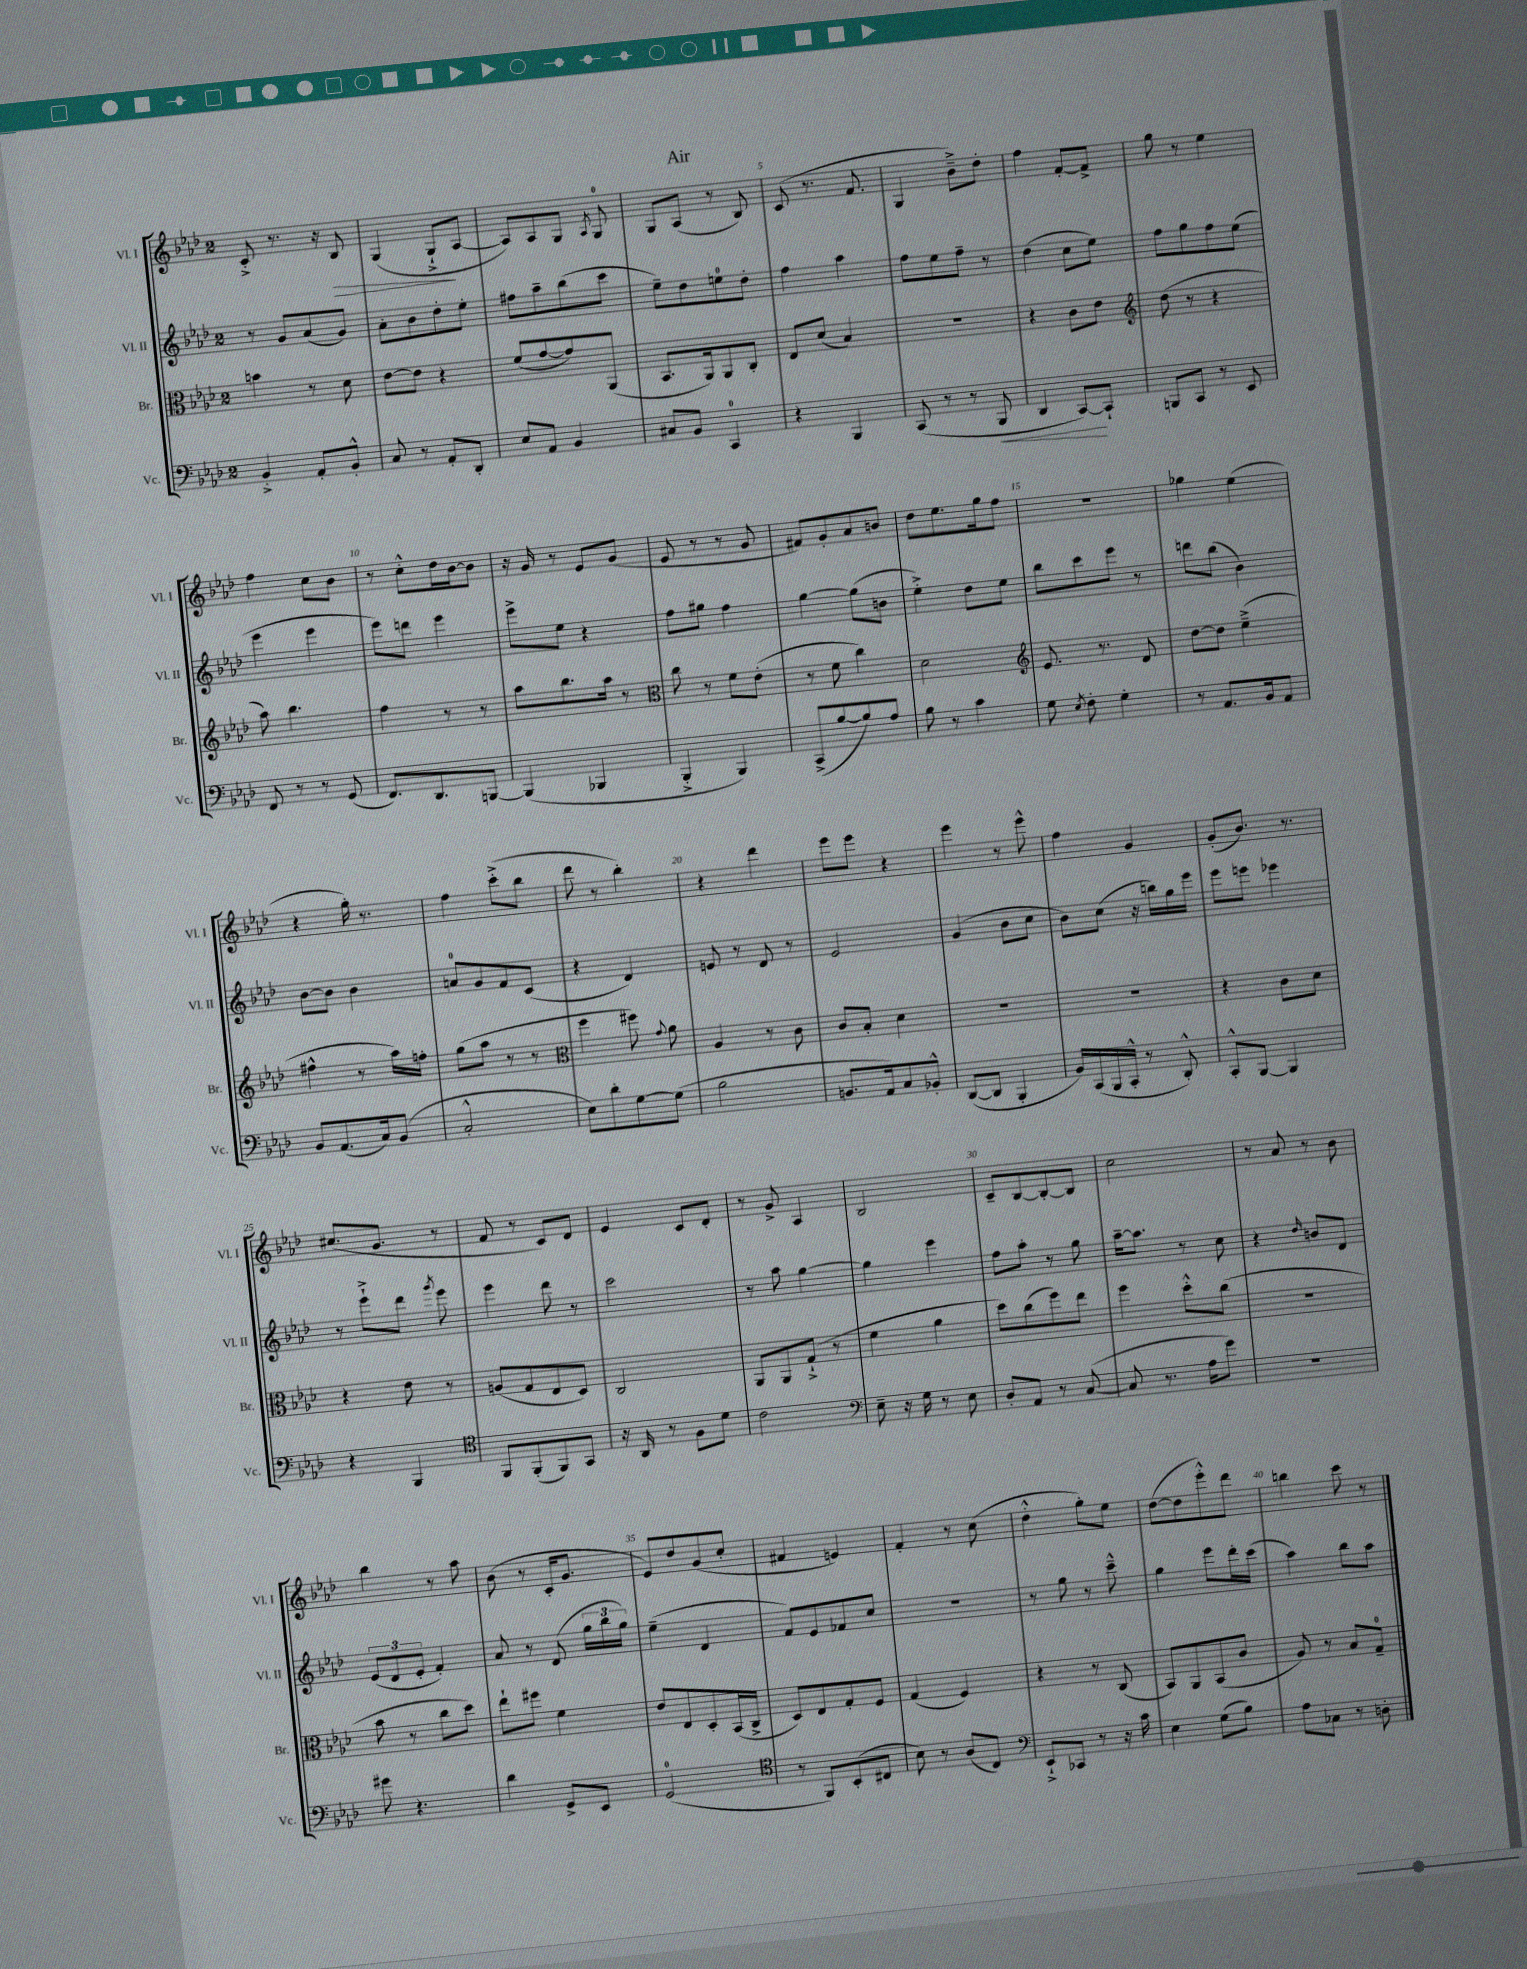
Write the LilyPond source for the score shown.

\header { title = "Air" }
<<
\new StaffGroup <<
\new Staff = "s0" \with { instrumentName = "Vl. I" shortInstrumentName = "Vl. I" } {
    \clef treble \key aes \major \once \override Staff.TimeSignature.style = #'single-digit \time 2/4
    \autoBeamOff c'8-.-> r8. r16 bes8\> |
    g4( g8[-!->\! aes8]~ |
    aes8[) aes8 g8] \acciaccatura { aes8 } g8-0 |
    g8[ aes8]( r8 bes8) |
    c'8( r8. f'8. |
    g4 bes'8[--->) des''8]-. |
    f''4 f'8[~-. f'8]-> |
    g''8 r8 ees''4 |
    f''4 c''8[ bes'8] |
    r8 c''8[-.-^ des''16 bes'16~ bes'8] |
    r16 g'16 r8 ees'8[ g'8]( |
    ees'8 r8 r8 g'8 |
    fis'8[) g'8-. aes'8 b'8] |
    des''8[ ees''8. g''16 f''8] |
    r2 |
    ges''4 ees''4( |
    r4 g''16-.) r8. |
    f''4 c'''8[-.->( bes''8] |
    des'''8 r8 bes''4-.) |
    r4 des'''4 |
    ees'''8[ ees'''8] r4 |
    ees'''4 r8 ees'''8-^ |
    f''4 g'4 |
    g'8[-.( bes'8.]) r8. |
    cis''8.[( g'8.] r8 |
    f'8 r8 c'8[) des'8] |
    ees'4 c'8[ des'8]-. |
    r8 g'8-> aes4 |
    bes2 |
    c'8[-- bes8~ bes8~-. bes8] |
    c''2 |
    r8 aes'8 r8 bes'8 |
    bes''4 r8 aes''8 |
    bes'8( r8 c'16[-. g'8.] |
    ees'8[) des''8 g'8( c''8]-. |
    fis'4 e'4) |
    f'4-. r8 c''8( |
    des''4-.-^ g''8[-.) ees''8] |
    des''8[~( des''8 ees'''8-.-^) des'''8] |
    b''4 c'''8 r8 \bar "|." |
}
\new Staff = "s1" \with { instrumentName = "Vl. II" shortInstrumentName = "Vl. II" } {
    \clef treble \key aes \major \once \override Staff.TimeSignature.style = #'single-digit \time 2/4
    \autoBeamOff r8 g'8[ aes'8( g'8]) |
    aes'8[-. bes'8 des''8-. ees''8]-. |
    fis''8[ aes''8-- bes''8( c'''8] |
    ees''8[--) des''8 e''8-0 des''8]-. |
    f''4 aes''4 |
    f''8[ ees''8 f''8]-- r8 |
    des''4( c''8[ ees''8]) |
    f''8[ g''8 f''8 ees''8]( |
    ees'''4 ees'''4 |
    ees'''8[) d'''8] ees'''4 |
    ees'''8[-> ees''8] r4 |
    f''8[ gis''8] f''4 |
    g''4~ g''8[( b'8] |
    ees''4-.->) des''8[ ees''8] |
    bes''8[ c'''8 ees'''8] r8 |
    d'''8[ bes''8]( bes'4) |
    bes'8[~ bes'8] bes'4 |
    a'8[-0 g'8 f'8 c'8]( |
    r4 des'4) |
    e'8 r8 des'8 r8 |
    ees'2 |
    g'4( bes'8[ c''8] |
    bes'8[) c''8]( r16 b''16[) g''16 ees'''16] |
    ees'''8[ e'''8] ees'''4 |
    r8 ees'''8[-!-> des'''8] \acciaccatura { g'''8 } ees'''8 |
    ees'''4 des'''8 r8 |
    c'''2 |
    r8 aes''8 g''4~ |
    g''4 ees'''4 |
    f''8[ aes''8]-. r8 g''8 |
    aes''16[~-- aes''8.] r8 c''8 |
    r4 \grace { des''16 } b'8[ des'8] |
    \tuplet 3/2 { ees'8[( des'8 ees'8]-. } f'4-.) |
    aes'8 r8 des'8( \tuplet 3/2 { g''16[ bes''16 g''16]) } |
    ees''4--( des'4 |
    f'8[) ees'8 fes'8 c''8] |
    R2 |
    r8 g''8 r8 c'''8---^ |
    g''4 ees'''8[ des'''16-. c'''16]( |
    aes''4) bes''8[ aes''8] \bar "|." |
}
\new Staff = "s2" \with { instrumentName = "Br." shortInstrumentName = "Br." } {
    \clef alto \key aes \major \once \override Staff.TimeSignature.style = #'single-digit \time 2/4
    \autoBeamOff b'4 r8 des'8 |
    ees'8[~ ees'8] r4 |
    f'8[( g'8~ g'8) aes,8]( |
    bes,8.[ aes,16) aes,8 c8]-. |
    ees8[ des'8]( bes4) |
    R2 |
    r4 c'8[ ees'8] |
    \clef treble des''8( r8 r4 |
    aes''8) bes''4. |
    f''4 r8 r8 |
    aes''8[ bes''8. aes''16] r8 |
    \clef alto c''8 r8 f'8[ ees'8]-.( |
    r8 f'8 c''4) |
    des'2 |
    \clef treble ees'8. r8. des'8 |
    des''8[~ des''8] ees''4--->( |
    fis''4-^ r8 aes''16[) f''16]-. |
    g''8[( aes''8] r8 r8 |
    \clef alto f''4 fis''8) \appoggiatura { g'8 } aes'8 |
    aes4 r8 c'8 |
    c'8[ bes8]-. des'4 |
    R2 |
    R2 |
    r4 c'8[ des'8] |
    r4 ees'8 r8 |
    a8[( g8 ees8 des8]) |
    c2 |
    aes,8[ aes,8 g8]-!->( r8 |
    f'4 aes'4 |
    des''8[) c''8( f''8) ees''8] |
    f''4 des''8[-.-^ c''8]( |
    R2 |
    bes'8 r8 c''8[ des''8]) |
    ees''8[-! fis''8] f'4 |
    ees'8[ ees8 des8-. bes,16( c16]-> |
    des8[) ees8 g8-. f8] |
    g4( f4) |
    r4 r8 c8( |
    bes,8[) aes,8 bes,8( c'8] |
    aes8) r8 bes8[ g8]-0-- \bar "|." |
}
\new Staff = "s3" \with { instrumentName = "Vc." shortInstrumentName = "Vc." } {
    \clef bass \key aes \major \once \override Staff.TimeSignature.style = #'single-digit \time 2/4
    \autoBeamOff bes,4-.-> aes,8[-. bes,8]-.-^ |
    c8 r8 aes,8[-. des,8]-. |
    ees8[ aes,8] bes,4 |
    cis8[ bes,8] c,4-0 |
    r4 bes,,4 |
    c,8( r8 r8 bes,,8\< |
    des,4 c,8[~\!) c,8]-! |
    b,,8[ c,8] r8 ees,8 |
    f,8 r8 r8 g,8( |
    f,8.[) des,8. b,,8]~ |
    b,,4( bes,,4 |
    bes,,4-.-> bes,,4) |
    c,8[->( bes8~ bes8) aes8] |
    bes8 r8 c'4 |
    g8 \acciaccatura { ees8 } f8-. g4-. |
    r8 aes,8.[ bes,16 aes,8] |
    bes,8[ aes,8.( c16) bes,8]( |
    c2-.-^ |
    ees8[) des'8-. g8~ g8]( |
    bes2 |
    b,8.[ aes,16) c8 bes,8]-.-^ |
    des,8[~( des,8] bes,,4-. |
    bes,16[) c,16( bes,,16 c,16]-.-^ r8 des,8-.-^) |
    c,8[-.-^ bes,,8]~ bes,,4 |
    r4 bes,,4 |
    \clef tenor f,8[ f,8-.( f,8) g,8] |
    r16 aes,16 r8 f8[ des'8] |
    c'2 |
    \clef bass ees8-- r16 g16 r8 ees8 |
    des8[-. aes,8] r8 c8~( |
    c8 r8. aes16[ g'8]) |
    r2 |
    gis'8 r4. |
    des'4 g,8[-> ees,8] |
    g,2-0( |
    \clef tenor r8 f,8[) bes,8-.( cis8] |
    bes8) r8 aes8[( c8]) |
    \clef bass ees,8[-!-> ces,8] r8 r16 c'16 |
    ees4 g8[( bes8]) |
    aes8[ ces8] r8 d8-. \bar "|." |
}
>>
>>
\layout { \context { \Score \override BarNumber.break-visibility = ##(#f #t #t) barNumberVisibility = #(every-nth-bar-number-visible 5) } }
